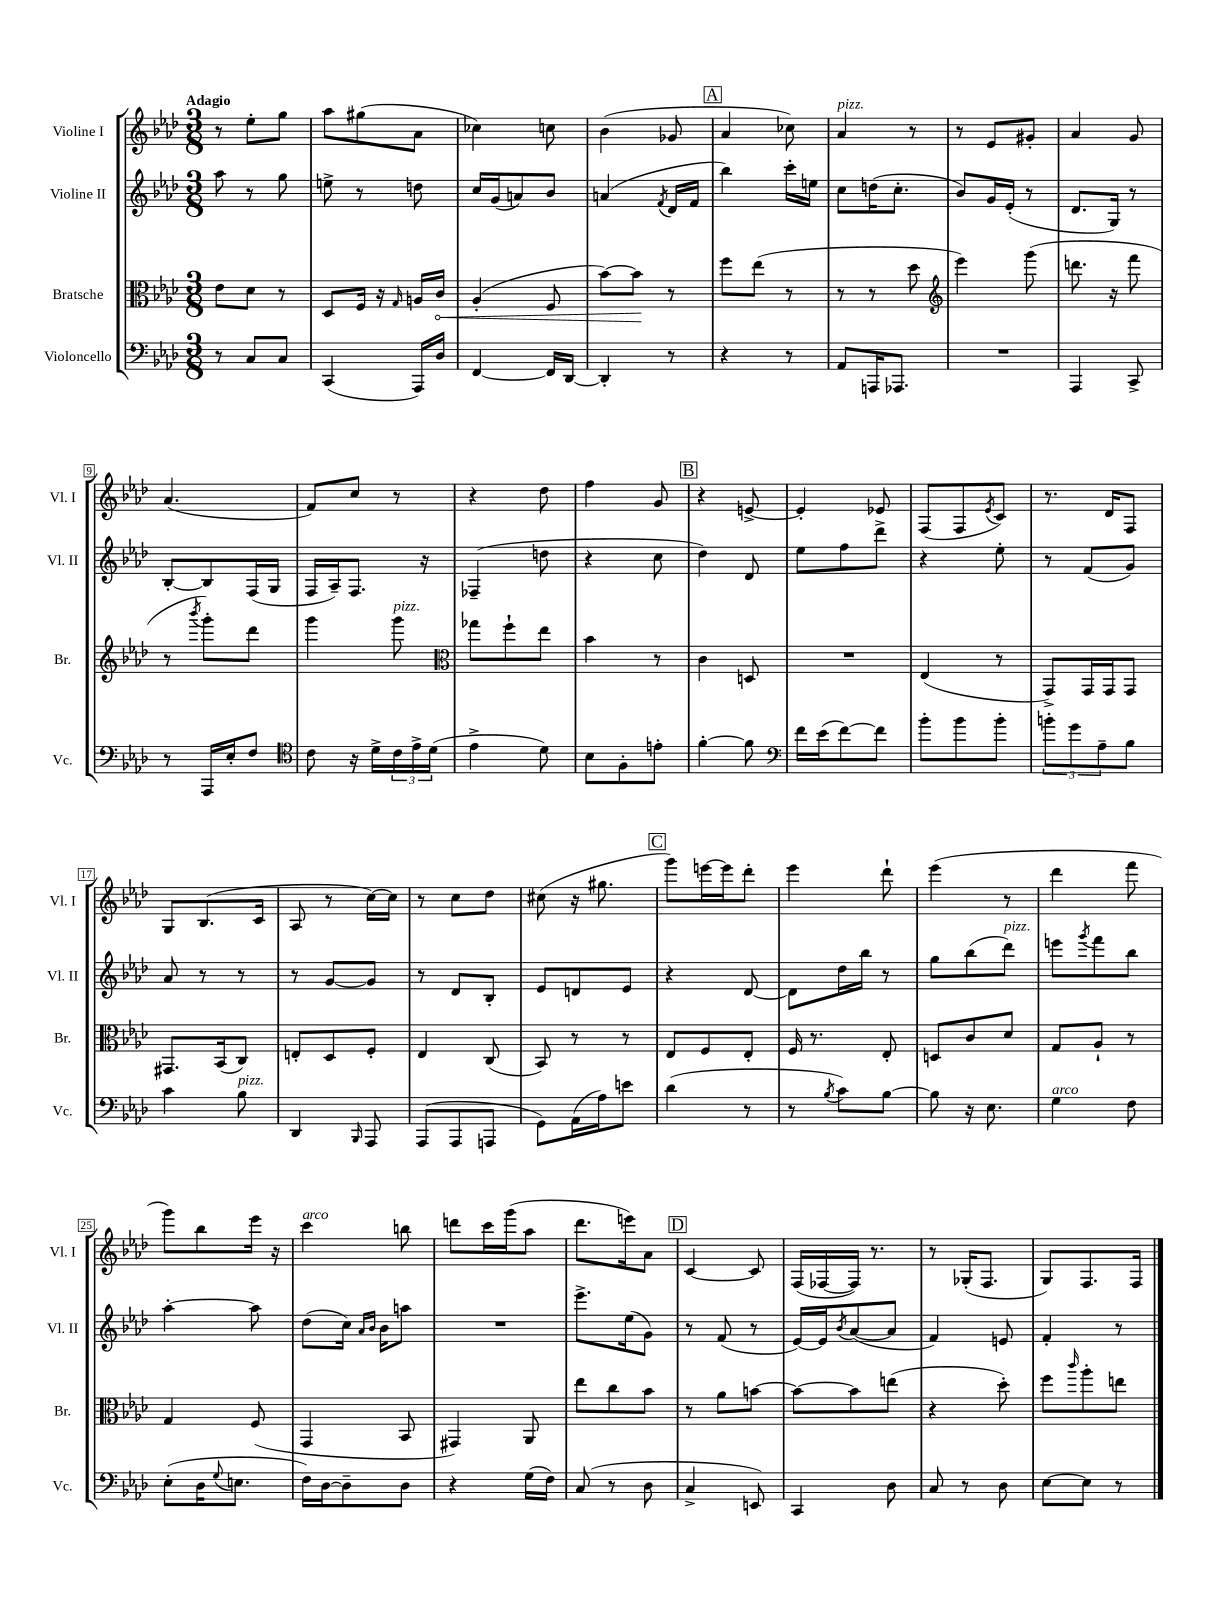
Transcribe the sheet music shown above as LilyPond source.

<<
\new StaffGroup <<
\new Staff = "s0" \with { instrumentName = "Violine I" shortInstrumentName = "Vl. I" } {
    \clef treble \key aes \major \numericTimeSignature \time 3/8 \tempo "Adagio"
    r8 ees''8-. g''8 |
    aes''8 gis''8( aes'8 |
    ces''4) c''8 |
    bes'4( ges'8 |
    \mark \markup { \box "A" } aes'4 ces''8) |
    aes'4^\markup { \italic "pizz." } r8 |
    r8 ees'8 gis'8-. |
    aes'4 g'8 |
    aes'4.( |
    f'8) c''8 r8 |
    r4 des''8 |
    f''4 g'8 |
    \mark \markup { \box "B" } r4 e'8~-> |
    e'4-. ees'8 |
    f8( f8 \acciaccatura { ees'8 } c'8) |
    r8. des'16 f8 |
    g8 bes8.( c'16 |
    aes8 r8 c''16~) c''16 |
    r8 c''8 des''8 |
    cis''8( r16 gis''8. |
    \mark \markup { \box "C" } g'''8) e'''16~ e'''16 des'''8-. |
    ees'''4 des'''8-! |
    ees'''4( r8 |
    des'''4 f'''8 |
    g'''8) bes''8 ees'''16 r16 |
    c'''4^\markup { \italic "arco" } b''8 |
    d'''8 c'''16 g'''16( aes''8 |
    des'''8. e'''16) aes'8 |
    \mark \markup { \box "D" } c'4~ c'8 |
    f16( fes16~ fes16) r8. |
    r8 ges16-.( f8. |
    g8) f8. f16 \bar "|." |
}
\new Staff = "s1" \with { instrumentName = "Violine II" shortInstrumentName = "Vl. II" } {
    \clef treble \key aes \major \numericTimeSignature \time 3/8
    aes''8 r8 g''8 |
    e''8-> r8 d''8 |
    c''16 g'16( a'8) bes'8 |
    a'4( \acciaccatura { f'8 } des'16 f'16 |
    \mark \markup { \box "A" } bes''4) c'''16-. e''16 |
    c''8 d''16( c''8.-. |
    bes'8) g'16 ees'16-.( r8 |
    des'8. g16) r8 |
    bes8~-. bes8 f16( g16 |
    f16 aes16--) f8. r16 |
    fes4--( d''8 |
    r4 c''8 |
    \mark \markup { \box "B" } des''4) des'8 |
    ees''8 f''8 des'''8-> |
    r4 ees''8-. |
    r8 f'8( g'8) |
    aes'8 r8 r8 |
    r8 g'8~ g'8 |
    r8 des'8 bes8-. |
    ees'8 d'8 ees'8 |
    \mark \markup { \box "C" } r4 des'8~ |
    des'8 des''16 bes''16 r8 |
    g''8 bes''8( des'''8^\markup { \italic "pizz." }) |
    e'''8 \acciaccatura { g'''8 } f'''8 bes''8 |
    aes''4~-. aes''8 |
    des''8( c''16) \grace { aes'16 bes'16 } bes'16 a''8 |
    R4. |
    ees'''8.-> ees''16( g'8) |
    \mark \markup { \box "D" } r8 f'8( r8 |
    ees'16~) ees'16 \acciaccatura { bes'8 } aes'8~( aes'8 |
    f'4) e'8 |
    f'4-. r8 \bar "|." |
}
\new Staff = "s2" \with { instrumentName = "Bratsche" shortInstrumentName = "Br." } {
    \clef alto \key aes \major \numericTimeSignature \time 3/8
    ees'8 des'8 r8 |
    des8 f16 r16 \grace { g16 } a16 \once \override Hairpin.circled-tip = ##t c'16\< |
    aes4-.( f8 |
    bes'8~) bes'8\! r8 |
    \mark \markup { \box "A" } f''8 ees''8( r8 |
    r8 r8 des''8 |
    \clef treble ees'''4) g'''8( |
    d'''8. r16 f'''8 |
    r8 \acciaccatura { bes'''8 } g'''8-.) des'''8 |
    g'''4 g'''8^\markup { \italic "pizz." } |
    \clef alto ges''8 f''8-! ees''8 |
    bes'4 r8 |
    \mark \markup { \box "B" } c'4 d8 |
    R4. |
    ees4( r8 |
    g,8->) g,16 g,16 g,8 |
    gis,8. bes,16( c8) |
    e8-. des8 f8-. |
    ees4 c8( |
    bes,8) r8 r8 |
    \mark \markup { \box "C" } ees8 f8 ees8-. |
    f16 r8. ees8-. |
    d8 c'8 des'8 |
    g8 aes8-! r8 |
    g4 f8( |
    g,4 bes,8 |
    gis,4) aes,8 |
    ees''8 c''8 bes'8 |
    \mark \markup { \box "D" } r8 aes'8 b'8~ |
    b'8~ b'8 e''8( |
    r4 des''8-.) |
    f''8 \grace { c'''16 } aes''8-. e''8 \bar "|." |
}
\new Staff = "s3" \with { instrumentName = "Violoncello" shortInstrumentName = "Vc." } {
    \clef bass \key aes \major \numericTimeSignature \time 3/8
    r8 c8 c8 |
    c,4( aes,,16) des16 |
    f,4~ f,16 des,16~ |
    des,4-. r8 |
    \mark \markup { \box "A" } r4 r8 |
    aes,8 a,,16 aes,,8. |
    R4. |
    aes,,4 c,8-> |
    r8 aes,,16 ees16-. f8 |
    \clef tenor c'8 r16 des'16-> \tuplet 3/2 { c'16 ees'16-> des'16( } |
    ees'4-> des'8) |
    bes8 f8-. e'8-. |
    \mark \markup { \box "B" } f'4~-. f'8 |
    \clef bass f'16 ees'16( f'8~) f'8 |
    bes'8-. bes'8 bes'8-. |
    \tuplet 3/2 { b'8-. g'8 aes8-- } bes8 |
    c'4 bes8^\markup { \italic "pizz." } |
    des,4 \grace { bes,,16 } aes,,8 |
    aes,,8( aes,,8 a,,8 |
    g,8) aes,16( aes16) e'8 |
    \mark \markup { \box "C" } des'4( r8 |
    r8 \acciaccatura { bes8 } c'8) bes8~ |
    bes8 r16 ees8. |
    g4^\markup { \italic "arco" } f8 |
    ees8-.( des16 \appoggiatura { g8 } e8. |
    f16) des16~ des8-- des8 |
    r4 g16( f16) |
    c8( r8 des8 |
    \mark \markup { \box "D" } c4-> e,8) |
    c,4 des8 |
    c8 r8 des8 |
    ees8~ ees8 r8 \bar "|." |
}
>>
>>
\layout { \context { \Score \override BarNumber.stencil = #(make-stencil-boxer 0.1 0.3 ly:text-interface::print) } }
